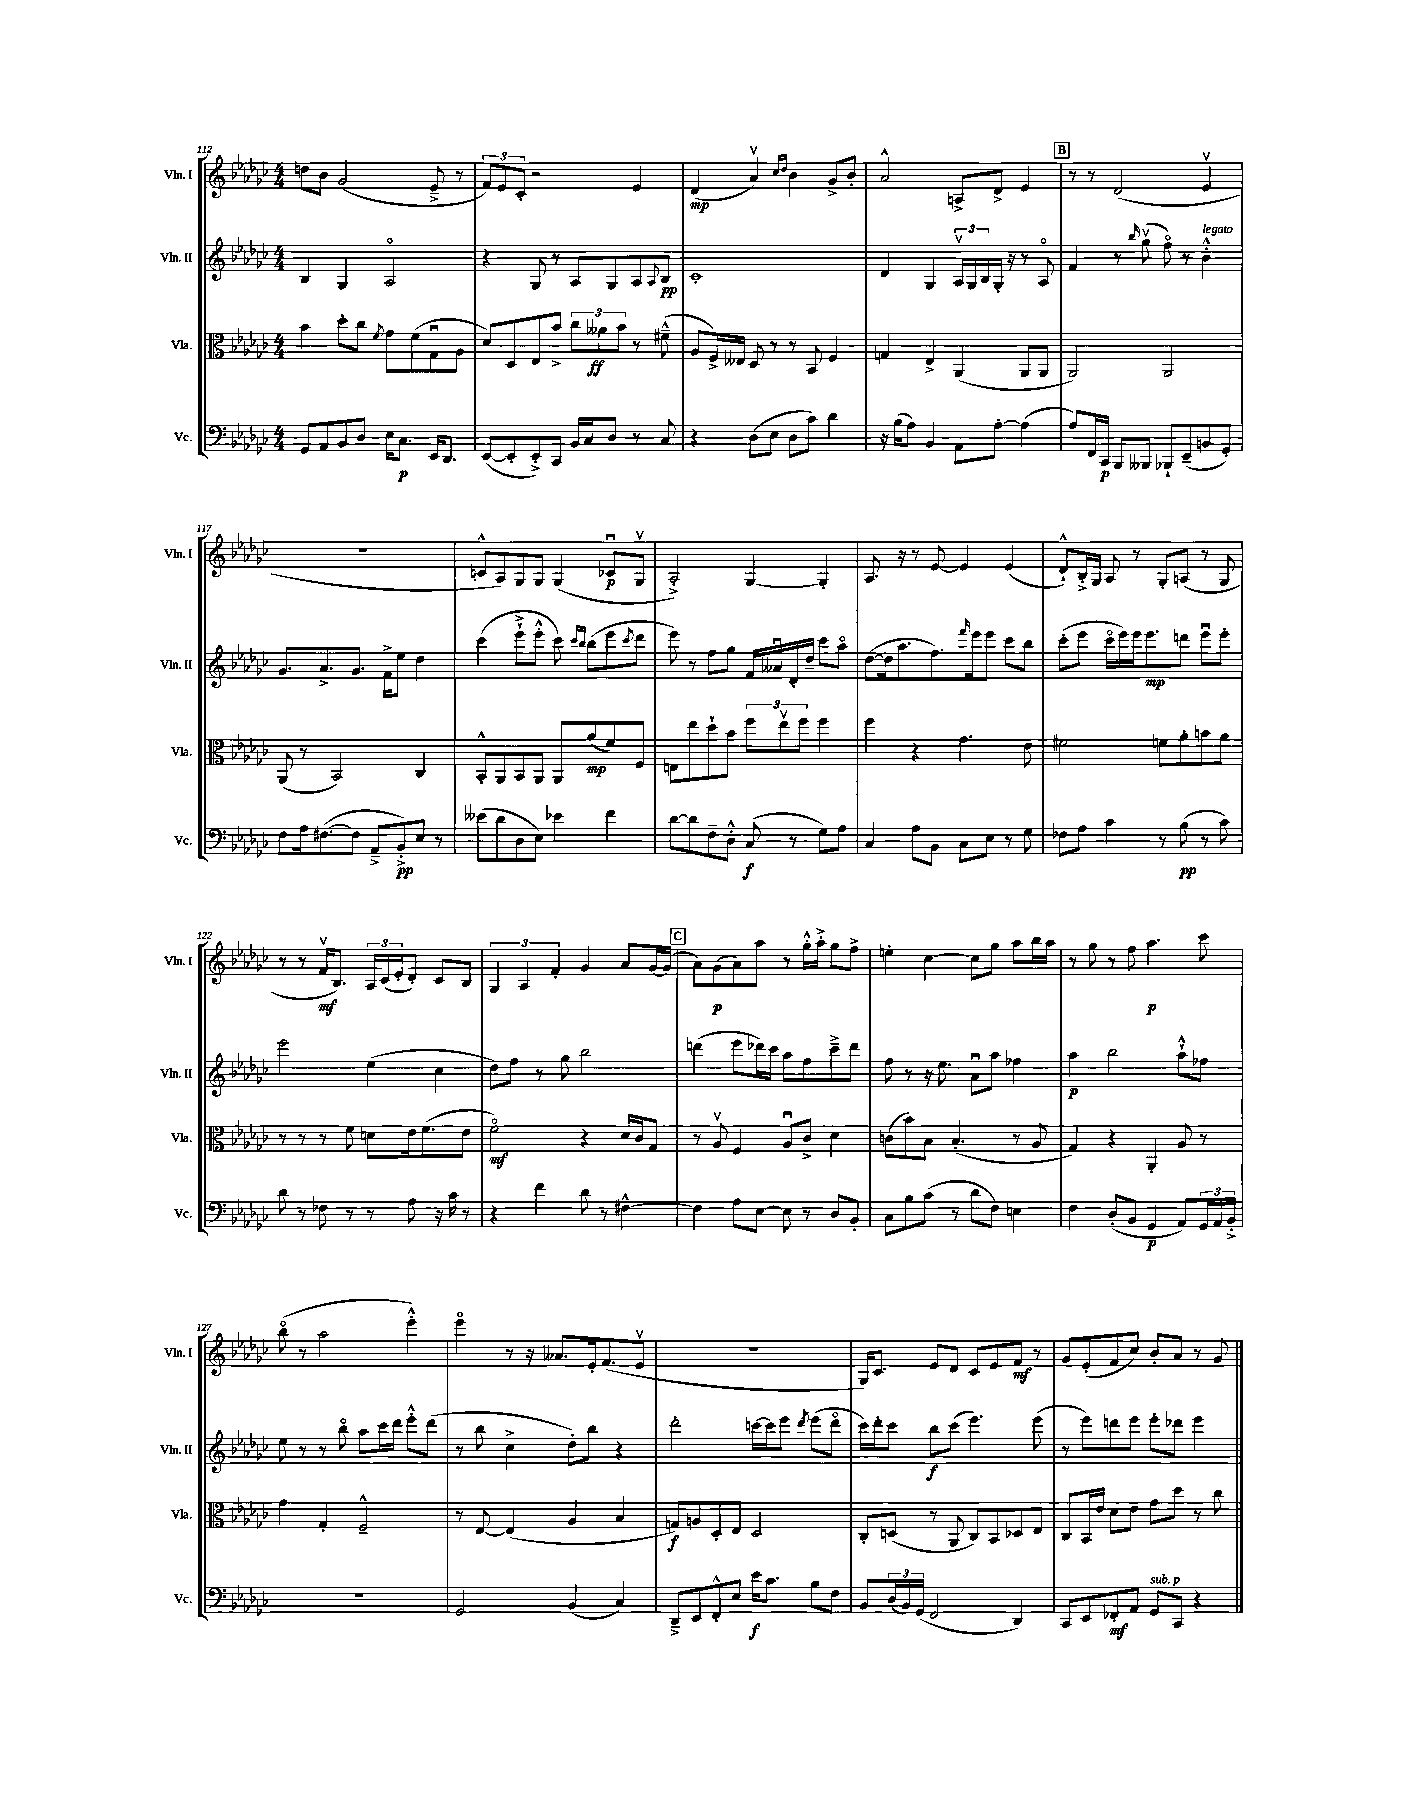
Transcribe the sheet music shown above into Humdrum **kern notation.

**kern	**dynam	**kern	**dynam	**kern	**dynam	**kern	**dynam
*part4	*part4	*part3	*part3	*part2	*part2	*part1	*part1
*staff4	*staff4	*staff3	*staff3	*staff2	*staff2	*staff1	*staff1
*I"Vc.	*	*I"Vla.	*	*I"Vln. II	*	*I"Vln. I	*
*I'Vc.	*	*I'Vla.	*	*I'Vln. II	*	*I'Vln. I	*
*clefF4	*	*clefC3	*	*clefG2	*	*clefG2	*
*k[b-e-a-d-g-c-]	*	*k[b-e-a-d-g-c-]	*	*k[b-e-a-d-g-c-]	*	*k[b-e-a-d-g-c-]	*
*M4/4	*	*M4/4	*	*M4/4	*	*M4/4	*
=112	=112	=112	=112	=112	=112	=112	=112
8GG-/L	.	4b-\	.	4B-/	.	8ddn\L	.
8AA-/	.	.	.	.	.	8b-\J	.
8BB-/	.	8dd-'\L	.	4G-/	.	(2g-/	.
8D-/J	.	8cc-\J	.	.	.	.	.
.	.	8qf/	.	.	.	.	.
16E-\KL	.	8g-\L	.	2A-/	.	.	.
8.C-\J	p	.	.	.	.	.	.
.	.	(8f\	.	.	.	.	.
16EE-/KL	.	8G-u\	.	.	.	8e-~^/	.
8.DD-/J	.	.	.	.	.	.	.
.	.	8A-\J	.	.	.	8r	.
=113	=113	=113	=113	=113	=113	=113	=113
([8EE-/L	.	8d-/L)	.	4r	.	12f/L)	.
.	.	.	.	.	.	12e-/	.
8EE-'/]	.	8D-/	.	.	.	.	.
.	.	.	.	.	.	12c-'/J	.
8EE-'^/)	.	8E-/	.	8G-/	.	2r	.
8CC-/J	.	8b-^/J	.	8r	.	.	.
16BB-/LL	.	12cc-\L	.	8A-/L	.	.	.
16C-/J	.	.	.	.	.	.	.
.	.	12a--X\	ff	.	.	.	.
8D-/J	.	.	.	8G-/	.	.	.
.	.	12b-\J	.	.	.	.	.
8r	.	8r	.	8A-/	.	4e-/	.
.	.	.	.	8qqA-/	.	.	.
8C-/	.	(8f#X~^^\	.	8B-/J	pp	.	.
=114	=114	=114	=114	=114	=114	=114	=114
4r	.	8A-/L	.	1c-'	.	(4d-/	mp
.	.	16F^/L)	.	.	.	.	.
.	.	16E--X/JJ	.	.	.	.	.
(8D-\L	.	8D-/	.	.	.	4a-v/)	.
8E-\J	.	8r	.	.	.	.	.
.	.	.	.	.	.	16qqcc-/LL	.
.	.	.	.	.	.	16qqdd-/JJ	.
8D-\L	.	8r	.	.	.	4b-\	.
8c-\J)	.	8BB-/	.	.	.	.	.
4d-\	.	4F/	.	.	.	8g-^/L	.
.	.	.	.	.	.	8b-'/J	.
=115	=115	=115	=115	=115	=115	=115	=115
16r	.	4Gn/	.	4d-/	.	2a-^^/	.
(16B-\KL	.	.	.	.	.	.	.
8A-\J)	.	.	.	.	.	.	.
4BB-/	.	4E-^/	.	4G-/	.	.	.
8AA-\L	.	(4AA-/	.	24A-v/LL	.	8An^/L	.
.	.	.	.	24G-/	.	.	.
.	.	.	.	24B-/	.	.	.
[8A-'\J	.	.	.	16G-'/JJ	.	8d-^/J	.
.	.	.	.	16r	.	.	.
(4A-\]	.	8AA-/L	.	8r	.	4e-/	.
.	.	8AA-/J	.	8A-/	.	.	.
!!LO:REH:place=s1:t=B
=116	=116	=116	=116	=116	=116	=116	=116
8A-/L)	.	2AA-/)	.	4f/	.	8r	.
16FF/L	.	.	.	.	.	8r	.
16CC-/JJ	p	.	.	.	.	.	.
8BBB-/L	.	.	.	8r	.	(2d-/	.
.	.	.	.	16qqbb-/	.	.	.
8BBB--X/J	.	.	.	(8gg-v\	.	.	.
8BBB-X`/L	.	2AA-/	.	8ff\)	.	.	.
(8EE-~/	.	.	.	8r	.	.	.
!	!	!	!	!LO:TX:a:i:t=legato	!	!	!
8BBn/	.	.	.	4b-'^^\	.	4e-v/	.
8GG-'/J)	.	.	.	.	.	.	.
!!LO:LB:g=z
=117	=117	=117	=117	=117	=117	=117	=117
8F\L	.	(8AA-/	.	8.g-/L	.	1r	.
16A-\k	.	8r	.	.	.	.	.
([8.F#X\	.	.	.	8.a-^/	.	.	.
.	.	2BB-/)	.	.	.	.	.
8F#\J]	.	.	.	8.g-/J	.	.	.
8AA-~^/L	.	.	.	.	.	.	.
.	.	.	.	16f^\KL	.	.	.
8BB-'^/)	pp	.	.	8ee-\J	.	.	.
8E-/J	.	4C-/	.	4dd-\	.	.	.
8r	.	.	.	.	.	.	.
=118	=118	=118	=118	=118	=118	=118	=118
(8e--X\L	.	8BB-'^^/L	.	(4ccc-\	.	8cn^^/L	.
8d-\	.	8AA-/	.	.	.	8A-/)	.
8D-\	.	8BB-/	.	8eee-`^\L	.	8G-/	.
8E-\J)	.	8AA-/J	.	8eee-'^^\J	.	8G-/J	.
4e-X\	.	8AA-/L	.	8ccc-\)	.	(4G-/	.
.	.	.	.	16qqccc-/LL	.	.	.
.	.	.	.	16qqbb-/JJ	.	.	.
.	.	(8a-/	mp	(8bb-\L	.	.	.
4f\	.	8f/)	.	8eee-\	.	8c-Xu/L	p
.	.	.	.	8qccc-/	.	.	.
.	.	8F/J	.	8ddd-\J	.	8G-v/J	.
=119	=119	=119	=119	=119	=119	=119	=119
[8d-\L	.	8En\L	.	8eee-\)	.	2A-'^/)	.
8d-\]	.	8ee-\	.	8r	.	.	.
8F~\	.	8dd-`\	.	8ff\L	.	.	.
8D-'^^\J	.	8b-\J	.	8gg-\J	.	.	.
(8C-/	f	12ff\L	.	16f/LL	.	[4G-/	.
.	.	.	.	16a--Xu/	.	.	.
.	.	12ee-v\	.	.	.	.	.
8r	.	.	.	16d-'/	.	.	.
.	.	12ff\J	.	.	.	.	.
.	.	.	.	16dd-~/JJ	.	.	.
8G-\L)	.	4ff\	.	8ccc-\L	.	4G-'/]	.
8A-\J	.	.	.	8aa-\J	.	.	.
=120	=120	=120	=120	=120	=120	=120	=120
4C-/	.	4ff\	.	([8dd-\L	.	8.A-/	.
.	.	.	.	16dd-\k]	.	.	.
.	.	.	.	8.aa-\	.	16r	.
8A-\L	.	4r	.	.	.	8r	.
8BB-\J	.	.	.	8.ff\)	.	[8e-/	.
8C-\L	.	4.g-\	.	.	.	4e-/]	.
.	.	.	.	16qqfff/	.	.	.
.	.	.	.	16eee-\k	.	.	.
8E-\J	.	.	.	8eee-\J	.	.	.
8r	.	.	.	8ccc-\L	.	(4e-/	.
8G-\	.	8e-\	.	8bb-\J	.	.	.
=121	=121	=121	=121	=121	=121	=121	=121
8F-X\L	.	2f#X\	.	(8ccc-'\L	.	8d-`^^/L)	.
8A-\J	.	.	.	8eee-\J	.	16B-'^/L	.
.	.	.	.	.	.	16G-/JJ	.
4c-\	.	.	.	16ccc-\LL	.	8A-/	.
.	.	.	.	16eee-\)	.	.	.
.	.	.	.	16eee-\J	.	8r	.
.	.	.	.	8.eee-\	mp	.	.
8r	.	8fn\L	.	.	.	8G-'/L	.
(8B-\	pp	8a-'\	.	8dddn\J	.	(8An/J	.
8r	.	8bn\	.	8eee-u\L	.	8r	.
8c-\)	.	8a-\J	.	8eee-'\J	.	8G-/	.
!!LO:LB:g=z
=122	=122	=122	=122	=122	=122	=122	=122
8d-\	.	8r	.	2eee-\	.	8r	.
8r	.	8r	.	.	.	8r	.
8F-X\	.	8r	.	.	.	16fv/KL	mf
.	.	.	.	.	.	8.B-/J)	.
8r	.	8f\	.	.	.	.	.
8r	.	8dn\L	.	(4ee-\	.	24A-/LL	.
.	.	.	.	.	.	(24c-/	.
.	.	.	.	.	.	24e-'/J	.
8A-\	.	16e-\k	.	.	.	8d-'/J)	.
.	.	(8.f\	.	.	.	.	.
16r	.	.	.	4cc-\	.	8c-/L	.
16c-\	.	.	.	.	.	.	.
8r	.	8e-\J	.	.	.	8B-/J	.
=123	=123	=123	=123	=123	=123	=123	=123
4r	.	2f\)	mf	8dd-\L)	.	6G-/	.
.	.	.	.	8ff\J	.	.	.
.	.	.	.	.	.	6A-/	.
4f\	.	.	.	8r	.	.	.
.	.	.	.	.	.	6f'/	.
.	.	.	.	8gg-\	.	.	.
8d-\	.	4r	.	2bb-\	.	4g-/	.
8r	.	.	.	.	.	.	.
[4F#X^^\	.	16d-/LL	.	.	.	8a-/L	.
.	.	16c-/J	.	.	.	.	.
.	.	8G-/J	.	.	.	[16g-/L	.
.	.	.	.	.	.	(16g-/JJ]	.
!!LO:REH:place=s1:t=C
=124	=124	=124	=124	=124	=124	=124	=124
4F#\]	.	8r	.	(4dddn\	.	8a-\L)	.
.	.	8A-v/	.	.	.	(8g-\	p
8A-\L	.	4F/	.	8eee-\L	.	8a-\)	.
[8E-\J	.	.	.	16ddd-X\L)	.	8aa-\J	.
.	.	.	.	16ccc-\JJ	.	.	.
8E-\]	.	8A-u/L	.	8aa-\L	.	8r	.
8r	.	8c-^/J	.	8ff\	.	16gg-'^^\LL	.
.	.	.	.	.	.	16aa-'^\JJ	.
8D-/L	.	4d-\	.	8ccc-~^\	.	8gg-\L	.
8BB-'/J	.	.	.	8ddd-\J	.	8ff^\J	.
=125	=125	=125	=125	=125	=125	=125	=125
8C-\L	.	(8cn\L	.	8ff\	.	4een'\	.
8B-\	.	8b-\)	.	8r	.	.	.
(8c-\J	.	8B-\J	.	16r	.	[4cc-\	.
.	.	.	.	8.ee-\	.	.	.
8r	.	(4.B-'/	.	.	.	.	.
8d-\L	.	.	.	8a-u\L	.	8cc-\L]	.
8F\J)	.	.	.	8aa-\J	.	8gg-\J	.
4En\	.	8r	.	4ff-X\	.	8aa-\L	.
.	.	8A-/	.	.	.	16bb-\L	.
.	.	.	.	.	.	16aa-\JJ	.
=126	=126	=126	=126	=126	=126	=126	=126
4F\	.	4G-/)	.	4aa-\	p	8r	.
.	.	.	.	.	.	8gg-\	.
(8D-'/L	.	4r	.	2bb-\	.	8r	.
8BB-/J	.	.	.	.	.	8ff\	.
4GG-/	p	4AA-'/	.	.	.	4.aa-\	p
8AA-/L)	.	8A-/	.	8aa-`^^\L	.	.	.
24GG-/L	.	8r	.	8ff-X\J	.	8ccc-\	.
24AA-/	.	.	.	.	.	.	.
24BB-'^/JJ	.	.	.	.	.	.	.
!!LO:LB:g=z
=127	=127	=127	=127	=127	=127	=127	=127
1r	.	4g-\	.	8ee-\	.	(8bb-\	.
.	.	.	.	8r	.	8r	.
.	.	4G-'/	.	8r	.	2aa-\	.
.	.	.	.	8bb-\	.	.	.
.	.	2F~^^/	.	8aa-\L	.	.	.
.	.	.	.	16ccc-\L	.	.	.
.	.	.	.	16ddd-\JJ	.	.	.
.	.	.	.	8eee-'^^\L	.	4eee-'^^\)	.
.	.	.	.	(8ddd-\J	.	.	.
=128	=128	=128	=128	=128	=128	=128	=128
2GG-/	.	8r	.	8r	.	4eee-\	.
.	.	[8E-/	.	8bb-\	.	.	.
.	.	(4E-/]	.	4cc-^\	.	8r	.
.	.	.	.	.	.	16r	.
.	.	.	.	.	.	8.a--X/L	.
(4BB-/	.	4A-/	.	8dd-'\L)	.	.	.
.	.	.	.	8bb-\J	.	16e-'/k	.
.	.	.	.	.	.	(8.f/	.
4C-/)	.	4B-/	.	4r	.	.	.
.	.	.	.	.	.	8e-v/J	.
=129	=129	=129	=129	=129	=129	=129	=129
8DD-~^/L	.	8Gn/L)	f	2ddd-'\	.	1r	.
8EE-/	.	8An/	.	.	.	.	.
8FF'^^/	.	8D-'/	.	.	.	.	.
8E-/J	.	8E-/J	.	.	.	.	.
16e-\KL	f	2D-/	.	[16cccn\LL	.	.	.
8.c-\J	.	.	.	16ccc\J]	.	.	.
.	.	.	.	8eee-\J	.	.	.
.	.	.	.	8qddd-/	.	.	.
8B-\L	.	.	.	(8eee-\L	.	.	.
8F\J	.	.	.	8ddd-\J	.	.	.
=130	=130	=130	=130	=130	=130	=130	=130
8BB-/L	.	8C-'/L	.	16ccc-\LL)	.	16G-/KL)	.
.	.	.	.	16ddd-'\J	.	8.c-/J	.
(24D-/L	.	(8Dn/J	.	8ccc-\J	.	.	.
24BB-/)	.	.	.	.	.	.	.
(24GG-/JJ	.	.	.	.	.	.	.
2FF/	.	8r	.	8bb-\L	f	8e-/L	.
.	.	8AA-/	.	(8ccc-\J	.	8d-/J	.
.	.	8C-/L)	.	4.eee-\)	.	8c-/L	.
.	.	8BB-/	.	.	.	8e-/	.
4DD-/)	.	8D-X/	.	.	.	8f/J	mf
.	.	8E-/J	.	(8eee-\	.	8r	.
=131	=131	=131	=131	=131	=131	=131	=131
8CC-/L	.	8C-/L	.	8r	.	8g-/L	.
8EE-/	.	16BB-/L	.	8eee-\L)	.	(8e-'/	.
.	.	16e-/JJ	.	.	.	.	.
8FF-X'/	mf	8d-\L	.	8dddn\	.	8f/	.
8AA-/J	.	8e-\J	.	8eee-\J	.	8cc-/J)	.
!LO:TX:a:i:t=sub. p	!	!	!	!	!	!	!
8GG-/L	.	8g-\L	.	8eee-'\L	.	8b-'/L	.
8CC-/J	.	8dd-\J	.	8ddd-X\J	.	8a-/J	.
4r	.	8r	.	4eee-\	.	8r	.
.	.	8cc-\	.	.	.	8g-/	.
==	==	==	==	==	==	==	==
*-	*-	*-	*-	*-	*-	*-	*-
